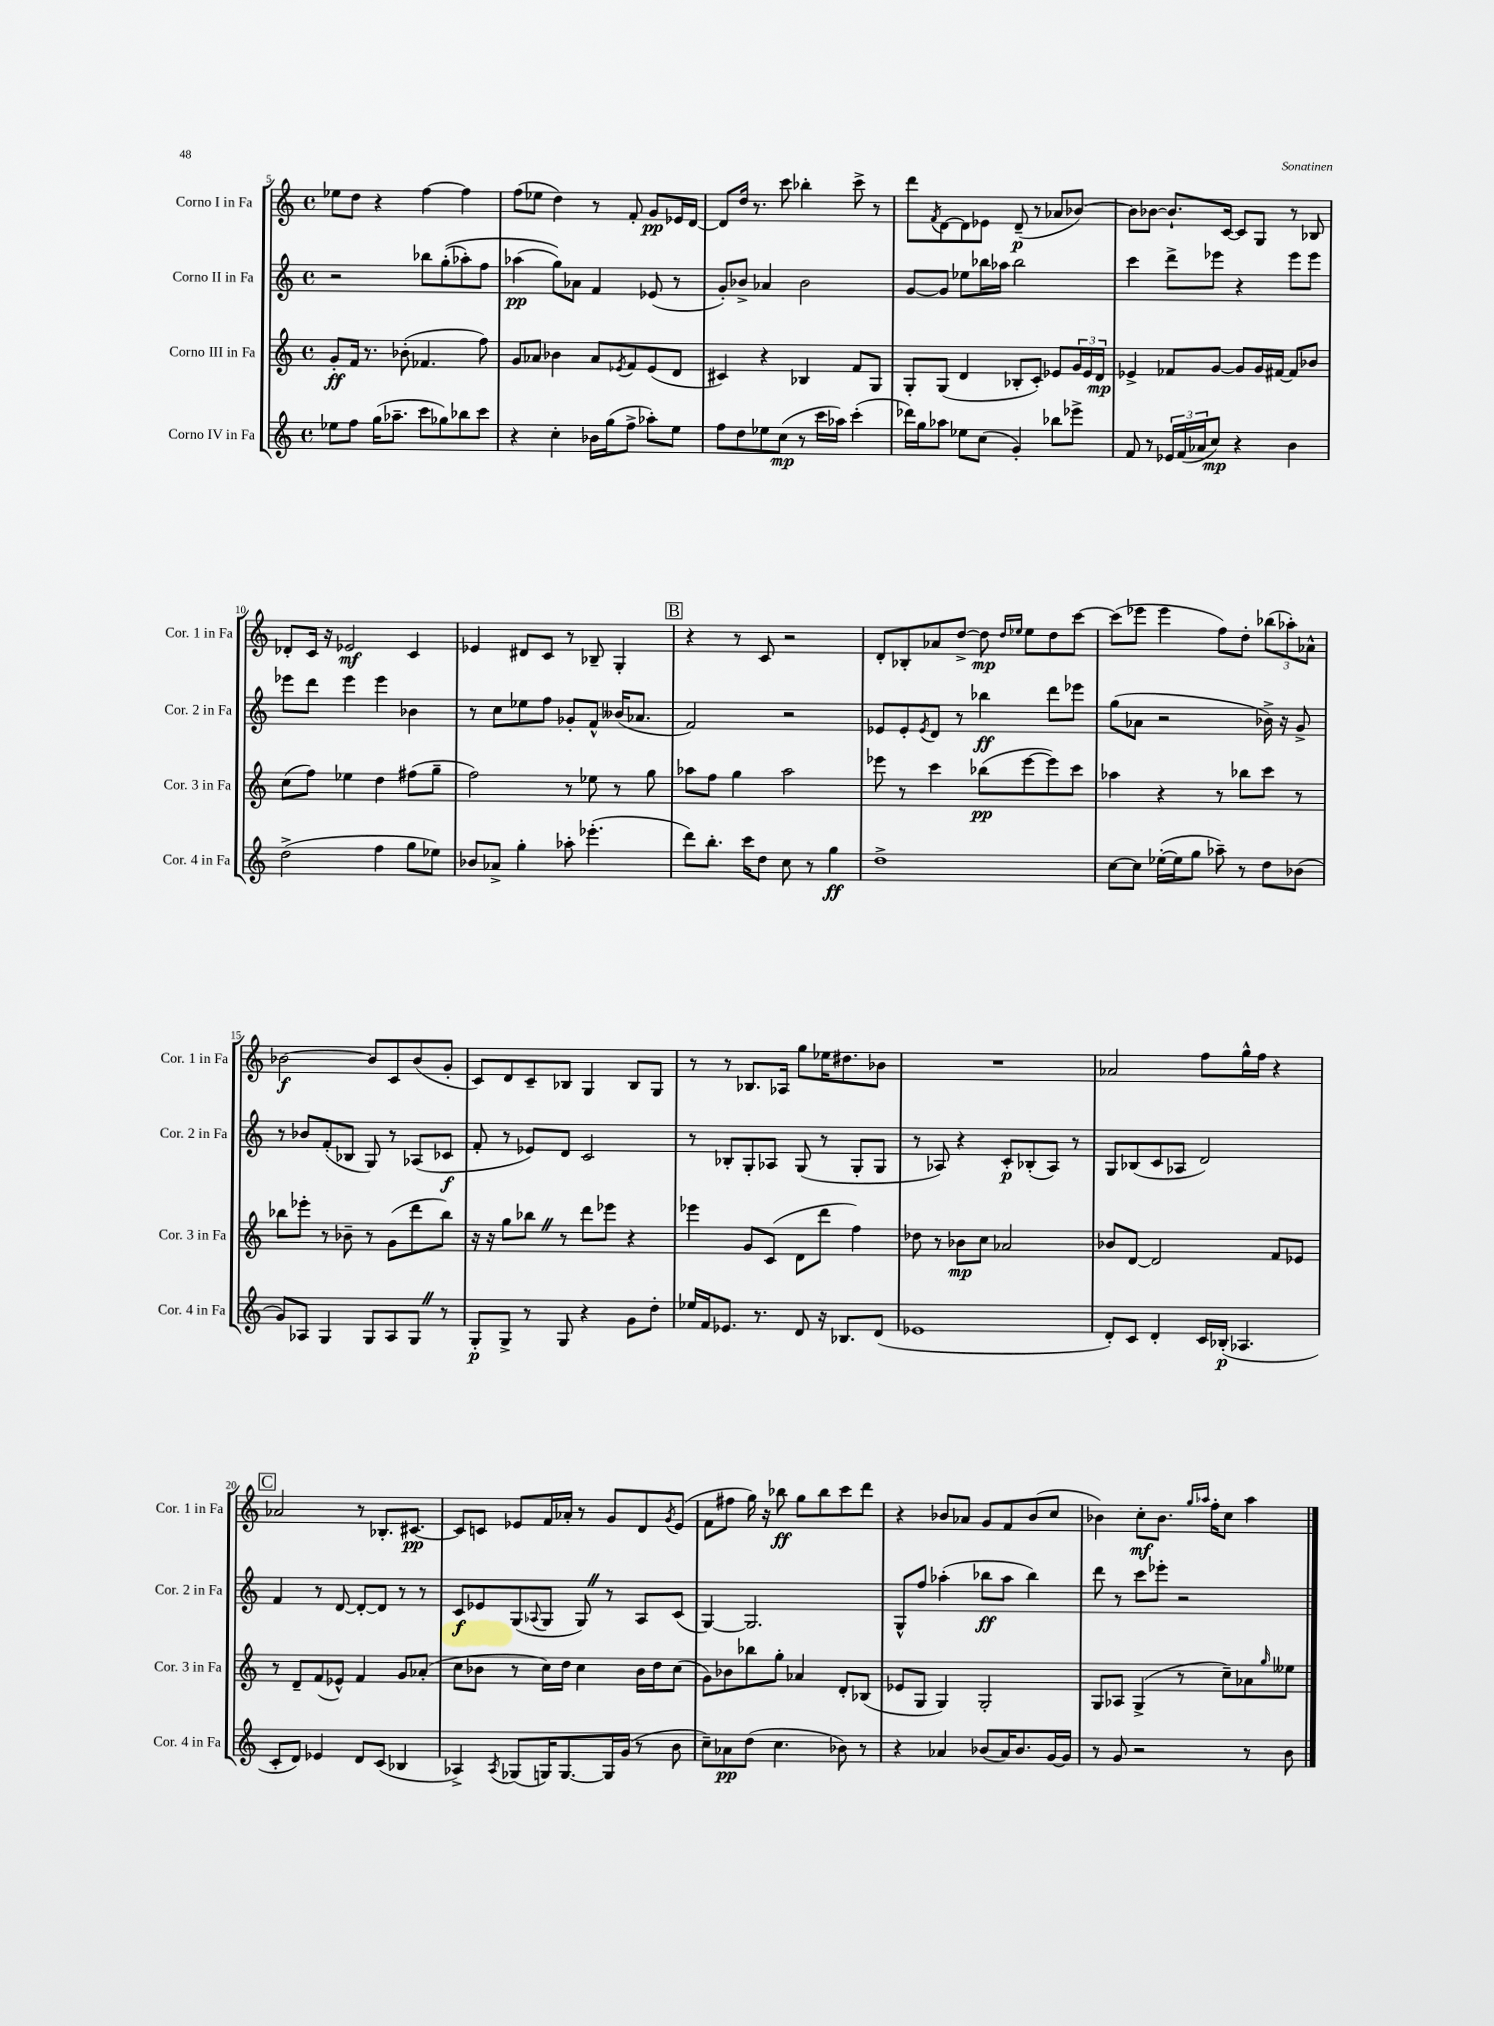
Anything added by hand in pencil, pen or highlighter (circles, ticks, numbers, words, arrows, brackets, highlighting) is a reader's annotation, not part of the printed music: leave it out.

**kern	**dynam	**kern	**dynam	**kern	**dynam	**kern	**dynam
*part4	*part4	*part3	*part3	*part2	*part2	*part1	*part1
*staff4	*staff4	*staff3	*staff3	*staff2	*staff2	*staff1	*staff1
*I"Corno IV in Fa	*	*I"Corno III in Fa	*	*I"Corno II in Fa	*	*I"Corno I in Fa	*
*I'Cor. 4 in Fa	*	*I'Cor. 3 in Fa	*	*I'Cor. 2 in Fa	*	*I'Cor. 1 in Fa	*
*clefG2	*	*clefG2	*	*clefG2	*	*clefG2	*
*k[]	*	*k[]	*	*k[]	*	*k[]	*
*M4/4	*	*M4/4	*	*M4/4	*	*M4/4	*
*met(c)	*	*met(c)	*	*met(c)	*	*met(c)	*
=5	=5	=5	=5	=5	=5	=5	=5
8ee-X\L	.	8g'/L	ff	2r	.	8ee-X\L	.
8ff\J	.	16f/Jk	.	.	.	8dd\J	.
.	.	8.r	.	.	.	.	.
(16gg\KL	.	.	.	.	.	4r	.
8.aa-X~\J	.	.	.	.	.	.	.
.	.	(8b-X'\	.	.	.	.	.
8ccc\L	.	4.f-X/	.	8bb-X\L	.	[4ff\	.
8gg-X\)	.	.	.	((8gg'\	.	.	.
8bb-X\	.	.	.	8aa-X'\)	.	4ff\]	.
8ccc\J	.	8ff\)	.	8ff\J	.	.	.
=6	=6	=6	=6	=6	=6	=6	=6
4r	.	8g/L	.	(4aa-X\	pp	(8ff\L	.
.	.	8a-X/J	.	.	.	8ee-X\J	.
4cc'\	.	4b-X\	.	8gg\L))	.	4dd\)	.
.	.	.	.	8a-X\J	.	.	.
16b-X\LL	.	8a-/L	.	4f/	.	8r	.
(16gg\J	.	.	.	.	.	.	.
.	.	8qe-X/	.	.	.	.	.
8ff^\J	.	8f/	.	.	.	8f'/	.
8aa-X'\L)	.	(8e-/	.	(8e-X/	.	8g/L	pp
8ee\J	.	8d/J	.	8r	.	16e-X/L	.
.	.	.	.	.	.	[16d/JJ	.
=7	=7	=7	=7	=7	=7	=7	=7
8ff\L	.	4c#X/)	.	8g'/L)	.	8d/L]	.
8dd\	.	.	.	8b-X^/J	.	16dd/Jk	.
.	.	.	.	.	.	8.r	.
8ee-X\	.	4r	.	4a-X/	.	.	.
(8cc\J	mp	.	.	.	.	8ccc\	.
8r	.	4B-X/	.	2b-\	.	4bb-X'\	.
16ccc\LL	.	.	.	.	.	.	.
16aa-X\JJ)	.	.	.	.	.	.	.
(4ccc'\	.	8f/L	.	.	.	8ccc^\	.
.	.	8G/J	.	.	.	8r	.
=8	=8	=8	=8	=8	=8	=8	=8
16ddd-X\LL)	.	8G'/L	.	[8g/L	.	8ddd\L	.
16gg\J	.	.	.	.	.	.	.
.	.	.	.	.	.	8qf/	.
8aa-X\J	.	(8G/J	.	8g/J]	.	[8d\	.
8ee-X\L	.	4d/	.	8ee-X\L	.	8d\]	.
(8cc\J	.	.	.	16bb-X\L	.	8e-X\J	.
.	.	.	.	16aa-X\JJ	.	.	.
4g'/)	.	8B-X'/L	.	2bb-\	.	(8d~/	p
.	.	8c'/J)	.	.	.	8r	.
8bb-X\L	.	8e-X/L	.	.	.	8a-X/L	.
8eee-X^\J	.	24g/L	.	.	.	[8b-X/J)	.
.	.	24e-/	.	.	.	.	.
.	.	24d/JJ	mp	.	.	.	.
=9	=9	=9	=9	=9	=9	=9	=9
8f/	.	4e-X^/	.	4ccc\	.	8b-\L]	.
8r	.	.	.	.	.	[8b-X\J	.
24e-X/LL	.	8f-X/L	.	8ddd^\L	.	8.b-`/L]	.
(24f/	.	.	.	.	.	.	.
24a-X/J	.	.	.	.	.	.	.
8cc/J)	mp	[8g/J	.	8eee-X\J	.	.	.
.	.	.	.	.	.	[16c/Jk	.
4r	.	8g/L]	.	4r	.	8c/L]	.
.	.	16g/L	.	.	.	8G/J	.
.	.	[16f#X/JJ	.	.	.	.	.
4b\	.	8f#/L]	.	8eee-\L	.	8r	.
.	.	8b-X/J	.	8eee-\J	.	8B-X/	.
!!LO:LB:g=z
=10	=10	=10	=10	=10	=10	=10	=10
(2dd^\	.	(8cc\L	.	8eee-X\L	.	8d-X'/L	.
.	.	8ff\J)	.	8ddd\J	.	16c/Jk	.
.	.	.	.	.	.	16r	.
.	.	4ee-X\	.	4eee-\	.	2e-X/	mf
4ff\	.	4dd\	.	4eee-\	.	.	.
8gg\L	.	(8ff#X\L	.	4b-X\	.	4c/	.
8ee-X\J)	.	8gg~\J	.	.	.	.	.
=11	=11	=11	=11	=11	=11	=11	=11
8b-X/L	.	2ff\)	.	8r	.	4e-X/	.
8a-X^/J	.	.	.	8cc\L	.	.	.
4gg'\	.	.	.	8ee-X\	.	8d#X/L	.
.	.	.	.	8ff\J	.	8c/J	.
8aa-X'\	.	8r	.	8g-X'/L	.	8r	.
(4.eee-X'\	.	8ee-X\	.	8f^^/J	.	8B-X~/	.
.	.	8r	.	(16b--X/KL	.	4G'/	.
.	.	.	.	8.a-X/J	.	.	.
.	.	8gg\	.	.	.	.	.
!!LO:REH:place=s1:t=B
=12	=12	=12	=12	=12	=12	=12	=12
8ddd\L)	.	8aa-X\L	.	2f/)	.	4r	.
8.bb'\J	.	8ff\J	.	.	.	.	.
.	.	4gg\	.	.	.	8r	.
16ccc\KL	.	.	.	.	.	.	.
8dd\J	.	.	.	.	.	8c/	.
8cc\	.	2aa-\	.	2r	.	2r	.
8r	.	.	.	.	.	.	.
4gg\	ff	.	.	.	.	.	.
=13	=13	=13	=13	=13	=13	=13	=13
1dd^	.	8eee-X\	.	8e-X/L	.	8d'/L	.
.	.	8r	.	8e-'/	.	8B-X'/	.
.	.	.	.	8qe-/	.	.	.
.	.	4ccc\	.	8d/J	.	8a-X/	.
.	.	.	.	8r	.	[8dd^/J	.
.	.	(8bb-X\L	pp	4bb-X\	ff	8dd\]	mp
.	.	.	.	.	.	16qqdd/LL	.
.	.	.	.	.	.	16qqee-X/JJ	.
.	.	[8eee-\	.	.	.	8ee-\L	.
.	.	8eee-\])	.	8ddd\L	.	8dd\	.
.	.	8ccc\J	.	8eee-X\J	.	[8ccc\J	.
=14	=14	=14	=14	=14	=14	=14	=14
[8cc\L	.	4aa-X\	.	(8gg\L	.	(8ccc\L]	.
8cc\J]	.	.	.	8a-X\J	.	8eee-X\J	.
([16ee-X'\LL	.	4r	.	2r	.	4eee-\	.
16ee-\J]	.	.	.	.	.	.	.
8gg\J	.	.	.	.	.	.	.
8aa-X~\)	.	8r	.	.	.	8ff\L)	.
8r	.	8bb-X\L	.	.	.	8dd'\J	.
8dd\L	.	8ccc\J	.	16b-X^\)	.	(12bb-X\L	.
.	.	.	.	16r	.	.	.
.	.	.	.	.	.	12aa-X'\)	.
(8b-X\J	.	8r	.	8g^/	.	.	.
.	.	.	.	.	.	12a-X^^\J	.
!!LO:LB:g=z
=15	=15	=15	=15	=15	=15	=15	=15
8g/L)	.	8bb-X\L	.	8r	.	[2b-X\	f
8A-X/J	.	8eee-X'\J	.	8b-X/L	.	.	.
4G/	.	8r	.	(8f'/	.	.	.
.	.	8b-X~\	.	8B-X/J	.	.	.
8G/L	.	8r	.	8G/)	.	8b-/L]	.
8A-/	.	(8g\L	.	8r	.	8c/	.
8GZ/J	.	8ddd\	.	(8A-X/L	.	(8b-/	.
8r	.	8bb-\J)	.	8c-X/J	f	8g'/J	.
=16	=16	=16	=16	=16	=16	=16	=16
8G'/L	p	16r	.	8f'/	.	8c/L)	.
.	.	16r	.	.	.	.	.
8G^/J	.	8gg\L	.	8r	.	8d/	.
8r	.	8bb-XZ\J	.	8e-X/L)	.	8c~/	.
8G/	.	8r	.	8d/J	.	8B-X/J	.
4r	.	8ddd\L	.	2c/	.	4G/	.
.	.	8eee-X\J	.	.	.	.	.
8g\L	.	4r	.	.	.	8B-/L	.
8dd'\J	.	.	.	.	.	8G/J	.
=17	=17	=17	=17	=17	=17	=17	=17
16ee-X/LL	.	4eee-X\	.	8r	.	8r	.
16f/J	.	.	.	.	.	.	.
8.e-X/J	.	.	.	8B-X'/L	.	8r	.
.	.	8g/L	.	8G'/	.	8.B-X/L	.
8.r	.	.	.	.	.	.	.
.	.	(8c/J	.	8A-X/J	.	.	.
.	.	.	.	.	.	16A-X/Jk	.
8d/	.	8d\L	.	(8G/	.	8gg\L	.
16r	.	8ddd\J	.	8r	.	16ee-X\K	.
8.B-X/L	.	.	.	.	.	8.dd#X\	.
.	.	4ff\)	.	8G'/L	.	.	.
(8d/J	.	.	.	8G/J	.	8b-X\J	.
=18	=18	=18	=18	=18	=18	=18	=18
1e-X	.	8dd-X\	.	8r	.	1r	.
.	.	8r	.	8A-X/)	.	.	.
.	.	8b-X\L	mp	4r	.	.	.
.	.	8cc\J	.	.	.	.	.
.	.	2a-X/	.	8c'/L	p	.	.
.	.	.	.	(8B-X'/	.	.	.
.	.	.	.	8A-/J)	.	.	.
.	.	.	.	8r	.	.	.
=19	=19	=19	=19	=19	=19	=19	=19
8d'/L)	.	8b-X/L	.	8G/L	.	2a-X/	.
8c/J	.	[8d/J	.	(8B-X/	.	.	.
4d'/	.	2d/]	.	8c/	.	.	.
.	.	.	.	8A-X/J	.	.	.
16c/LL	.	.	.	2d/)	.	8ff\L	.
(16B-X'/JJ	p	.	.	.	.	.	.
4.A-X/	.	.	.	.	.	16gg^^\L	.
.	.	.	.	.	.	16ff\JJ	.
.	.	8f/L	.	.	.	4r	.
.	.	8e-X/J	.	.	.	.	.
!!LO:LB:g=z
!!LO:REH:place=s1:t=C
=20	=20	=20	=20	=20	=20	=20	=20
8c'/L	.	8r	.	4f/	.	2a-X/	.
8d/J)	.	8d~/L	.	.	.	.	.
4e-X/	.	(8f/	.	8r	.	.	.
.	.	8e-X^^/J)	.	[8d/	.	.	.
8d/L	.	4f/	.	8d'/L_	.	8r	.
(8c/J	.	.	.	8d/J]	.	8.B-X'/L	.
4B-X/	.	8g/L	.	8r	.	.	.
.	.	.	.	.	.	[8.c#X/J	pp
.	.	(8a-X'/J	.	8r	.	.	.
=21	=21	=21	=21	=21	=21	=21	=21
4A-X^/)	.	8cc\L	.	8c/L	f	8c#/L]	.
.	.	8b-X\J	.	8e-X/	.	8cn/J	.
8qA-/	.	.	.	.	.	.	.
(8G-X/L	.	8r	.	(8G/	.	8e-X/L	.
.	.	.	.	8qqA-X/	.	.	.
16Gn/K)	.	16cc\LL)	.	8G/J	.	16f/L	.
[8.G/	.	16dd\JJ	.	.	.	16a-X'/JJ	.
.	.	4cc\	.	8GZ/)	.	8r	.
16G/L]	.	.	.	8r	.	8g/L	.
(16g/JJ	.	.	.	.	.	.	.
8r	.	16b-\LL	.	8A-/L	.	8d/	.
.	.	16dd\J	.	.	.	.	.
.	.	.	.	.	.	8qg/	.
8b\	.	(8cc\J	.	(8c/J	.	(8e-/J	.
=22	=22	=22	=22	=22	=22	=22	=22
8cc~\L)	.	8g\L)	.	[4G/)	.	8f\L	.
8a-X\	pp	8b-X\	.	.	.	8ff#X\J	.
(8dd\J	.	8bb-X\	.	2.G/]	.	16gg\)	.
.	.	.	.	.	.	16r	.
4.cc\	.	8gg'\J	.	.	.	8bb-X\	ff
.	.	4a-X/	.	.	.	8gg\L	.
.	.	.	.	.	.	8bb-\	.
8b-X\)	.	8d'/L	.	.	.	8ccc\	.
8r	.	(8B-X/J	.	.	.	8ddd\J	.
=23	=23	=23	=23	=23	=23	=23	=23
4r	.	8e-X/L	.	8G^^/L	.	4r	.
.	.	8G/J	.	8ff/J	.	.	.
4a-X/	.	4G/)	.	(4aa-X'\	.	8b-X/L	.
.	.	.	.	.	.	8a-X/J	.
(8b-X/L	.	2G'/	.	8bb-X\L	ff	8g/L	.
16a-/K)	.	.	.	8aa-\J	.	8f/	.
8.b-/	.	.	.	.	.	.	.
.	.	.	.	4bb-\)	.	(8b-/	.
[16g/L	.	.	.	.	.	8cc/J	.
16g/JJ]	.	.	.	.	.	.	.
=24	=24	=24	=24	=24	=24	=24	=24
8r	.	8G/L	.	8ddd\	.	4b-X\)	.
8g/	.	8A-X/J	.	8r	.	.	.
2r	.	(4G^/	.	8ccc\L	.	8cc'\L	mf
.	.	.	.	8eee-X'\J	.	8.b-\J	.
.	.	8r	.	2r	.	.	.
.	.	.	.	.	.	16qqgg/LL	.
.	.	.	.	.	.	16qqaa-X/JJ	.
.	.	.	.	.	.	16ff'\KL	.
.	.	8cc~\L)	.	.	.	8cc\J	.
8r	.	8a-X\	.	.	.	4aa-\	.
.	.	16qqgg/	.	.	.	.	.
8b\	.	8ee--X\J	.	.	.	.	.
==	==	==	==	==	==	==	==
*-	*-	*-	*-	*-	*-	*-	*-
